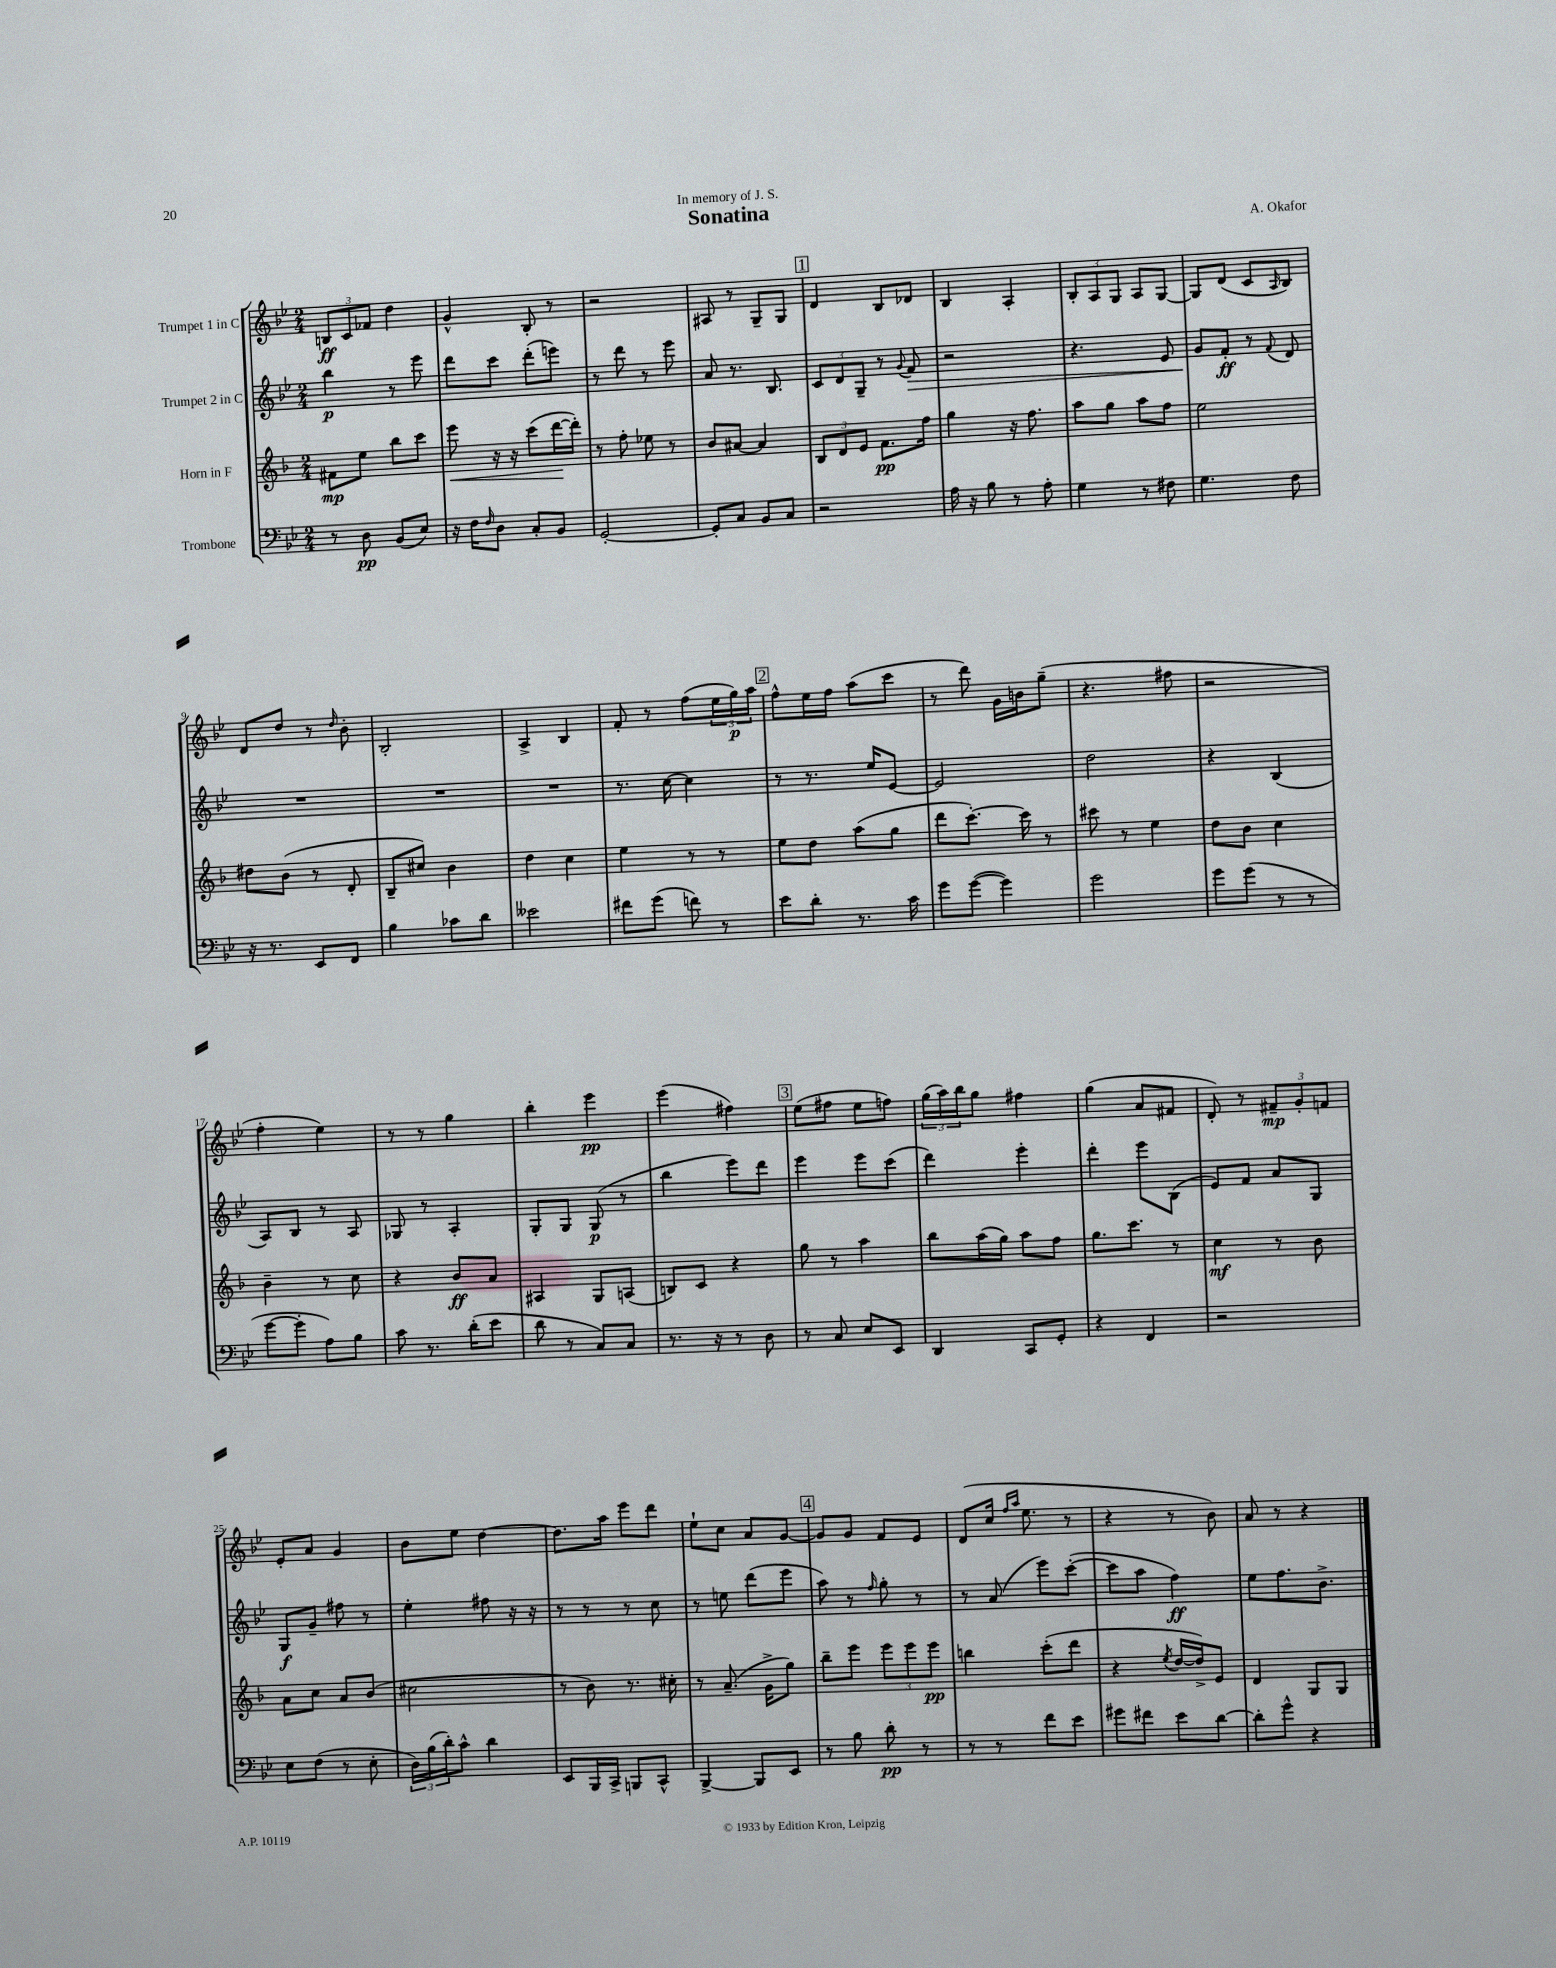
\header { title = "Sonatina" composer = "A. Okafor" dedication = "In memory of J. S." }
<<
\new StaffGroup <<
\new Staff = "s0" \with { instrumentName = "Trumpet 1 in C" } {
    \clef treble \key bes \major \numericTimeSignature \time 2/4
    \tuplet 3/2 { b8\ff c'8 fes'8 } d''4 |
    g'4-^ bes8-. r8 |
    r2 |
    ais8 r8 g8-- g8 |
    \mark \markup { \box "1" } d'4 bes8 des'8 |
    bes4 a4-. |
    \tuplet 3/2 { bes8-. a8 g8 } a8 g8~ |
    g8 d'8( c'8 \grace { a16 } bes8) |
    d'8 d''8 r8 \grace { d''16 } bes'8-. |
    bes2-. |
    a4-> bes4 |
    f'8-. r8 f''8( \tuplet 3/2 { ees''16 g''16\p) a''16 } |
    \mark \markup { \box "2" } f''8-^ ees''16 f''16 a''8( c'''8 |
    r8 d'''8) g'16 b'16 g''8--( |
    r4. fis''8 |
    r2 |
    f''4-. ees''4) |
    r8 r8 g''4 |
    bes''4-. ees'''4\pp |
    ees'''4( fis''4) |
    \mark \markup { \box "3" } ees''8( fis''8 ees''8 f''8) |
    \tuplet 3/2 { g''16( a''16) bes''16 } g''8 fis''4 |
    g''4( a'8 fis'8 |
    d'8-.) r8 \tuplet 3/2 { fis'8--\mp g'8-. f'8 } |
    ees'8-. a'8 g'4 |
    bes'8 ees''8 d''4~ |
    d''8. a''16 ees'''8 d'''8 |
    ees''8-! c''8 a'8 g'8~ |
    \mark \markup { \box "4" } g'8 g'8 f'8 ees'8 |
    d'8( c''16 \grace { f''16 a''16 } ees''8. r8 |
    r4 r8 bes'8) |
    a'8 r8 r4 \bar "|." |
}
\new Staff = "s1" \with { instrumentName = "Trumpet 2 in C" } {
    \clef treble \key bes \major \numericTimeSignature \time 2/4
    bes''4\p r8 ees'''8 |
    d'''8 c'''8 d'''8-.( e'''8) |
    r8 d'''8 r8 ees'''8 |
    a'8 r8. bes8. |
    \mark \markup { \box "1" } \tuplet 3/2 { c'8 d'8 g8-- } r8 \appoggiatura { g'8 } f'8\> |
    r2 |
    r4. ees'8 |
    g'8\! f'8-.\ff r8 \appoggiatura { f'8 } d'8 |
    R2 |
    R2 |
    R2 |
    r8. c''16~ c''4 |
    \mark \markup { \box "2" } r8 r8. ees''16 ees'8~ |
    ees'2 |
    d''2 |
    r4 bes4( |
    a8) bes8 r8 a8 |
    ges8 r8 a4-. |
    g8-. g8 g8\p( r8 |
    bes''4 ees'''8) d'''8 |
    \mark \markup { \box "3" } ees'''4 ees'''8 c'''8( |
    d'''4) ees'''4-. |
    d'''4-. ees'''8 bes8( |
    ees'8) f'8 a'8 g8 |
    g8\f g'8-- fis''8 r8 |
    ees''4-. fis''8 r16 r16 |
    r8 r8 r8 c''8 |
    r8 e''8 d'''8( ees'''8 |
    \mark \markup { \box "4" } a''8) r8 \grace { f''16 } g''8-. r8 |
    r8 a'8( ees'''8) c'''8~-.( |
    c'''8 a''8 f''4\ff) |
    ees''8 f''8. bes'8.-> \bar "|." |
}
\new Staff = "s2" \with { instrumentName = "Horn in F" } {
    \clef treble \key f \major \numericTimeSignature \time 2/4
    fis'8\mp e''8 bes''8 c'''8 |
    e'''8\< r16 r16 c'''8( d'''16~\! d'''16-.) |
    r8 f''8-. ees''8 r8 |
    bes'8 ais'8~ ais'4 |
    \mark \markup { \box "1" } \tuplet 3/2 { bes8 d'8 e'8 } f'8.\pp f''16 |
    g''4 r16 f''8. |
    a''8 g''8 a''8 f''8 |
    e''2 |
    dis''8 bes'8( r8 d'8-. |
    bes8-- cis''8) bes'4 |
    d''4 c''4 |
    e''4 r8 r8 |
    \mark \markup { \box "2" } e''8 d''8 a''8( g''8 |
    d'''8 c'''8.~-.) c'''16 r8 |
    cis'''8 r8 e''4 |
    d''8 bes'8 c''4 |
    bes'4-- r8 c''8 |
    r4 bes'8\ff a'8 |
    ais4 g8 a8( |
    b8) c'8 r4 |
    \mark \markup { \box "3" } g''8 r8 a''4 |
    bes''8 a''16( g''16) a''8 f''8 |
    g''8. c'''8. r8 |
    c''4\mf r8 bes'8 |
    a'8 c''8 a'8 bes'8( |
    cis''2 |
    r8 bes'8) r8. cis''16-. |
    r8 a'8.--( g'16-> g''8) |
    \mark \markup { \box "4" } bes''8-- e'''8 \tuplet 3/2 { e'''8 e'''8 e'''8\pp } |
    b''4 c'''8-.( d'''8 |
    r4 \acciaccatura { e''8 } d''16~ d''16->) e'8 |
    d'4 g8 g8 \bar "|." |
}
\new Staff = "s3" \with { instrumentName = "Trombone" } {
    \clef bass \key bes \major \numericTimeSignature \time 2/4
    r8 d8\pp bes,8( ees8) |
    r16 f16 \grace { f16 } d8 c8-. bes,8 |
    g,2~-. |
    g,8-. c8 bes,8 c8 |
    \mark \markup { \box "1" } r2 |
    a16 r16 bes8 r8 a8-. |
    g4 r8 fis8 |
    g4. f8 |
    r16 r8. ees,8 f,8 |
    bes4 ces'8 d'8 |
    eeses'2 |
    fis'8 g'8( f'8) r8 |
    \mark \markup { \box "2" } ees'8 d'8-. r8. c'16 |
    g'8 g'8~( g'4) |
    g'2 |
    g'8 g'8( r8 r8 |
    g'8~ g'8-. a8) bes8 |
    c'8 r8. d'16-.( ees'8 |
    d'8 r8 c8) c8 |
    r8. r16 r8 d8 |
    \mark \markup { \box "3" } r8 c8 ees8 ees,8 |
    d,4 c,8 g,8-. |
    r4 f,4 |
    r2 |
    ees8 f8( r8 ees8-. |
    \tuplet 3/2 { d16) bes16( d'16-.) } c'8-^ d'4 |
    ees,8 bes,,16 c,16-> b,,8 c,8-^ |
    bes,,4~-> bes,,8 ees,8 |
    \mark \markup { \box "4" } r8 bes8 d'8-.\pp r8 |
    r8 r8 f'8 ees'8 |
    gis'8 fis'8 ees'8 d'8~ |
    d'8-. g'8-^ r4 \bar "|." |
}
>>
>>
